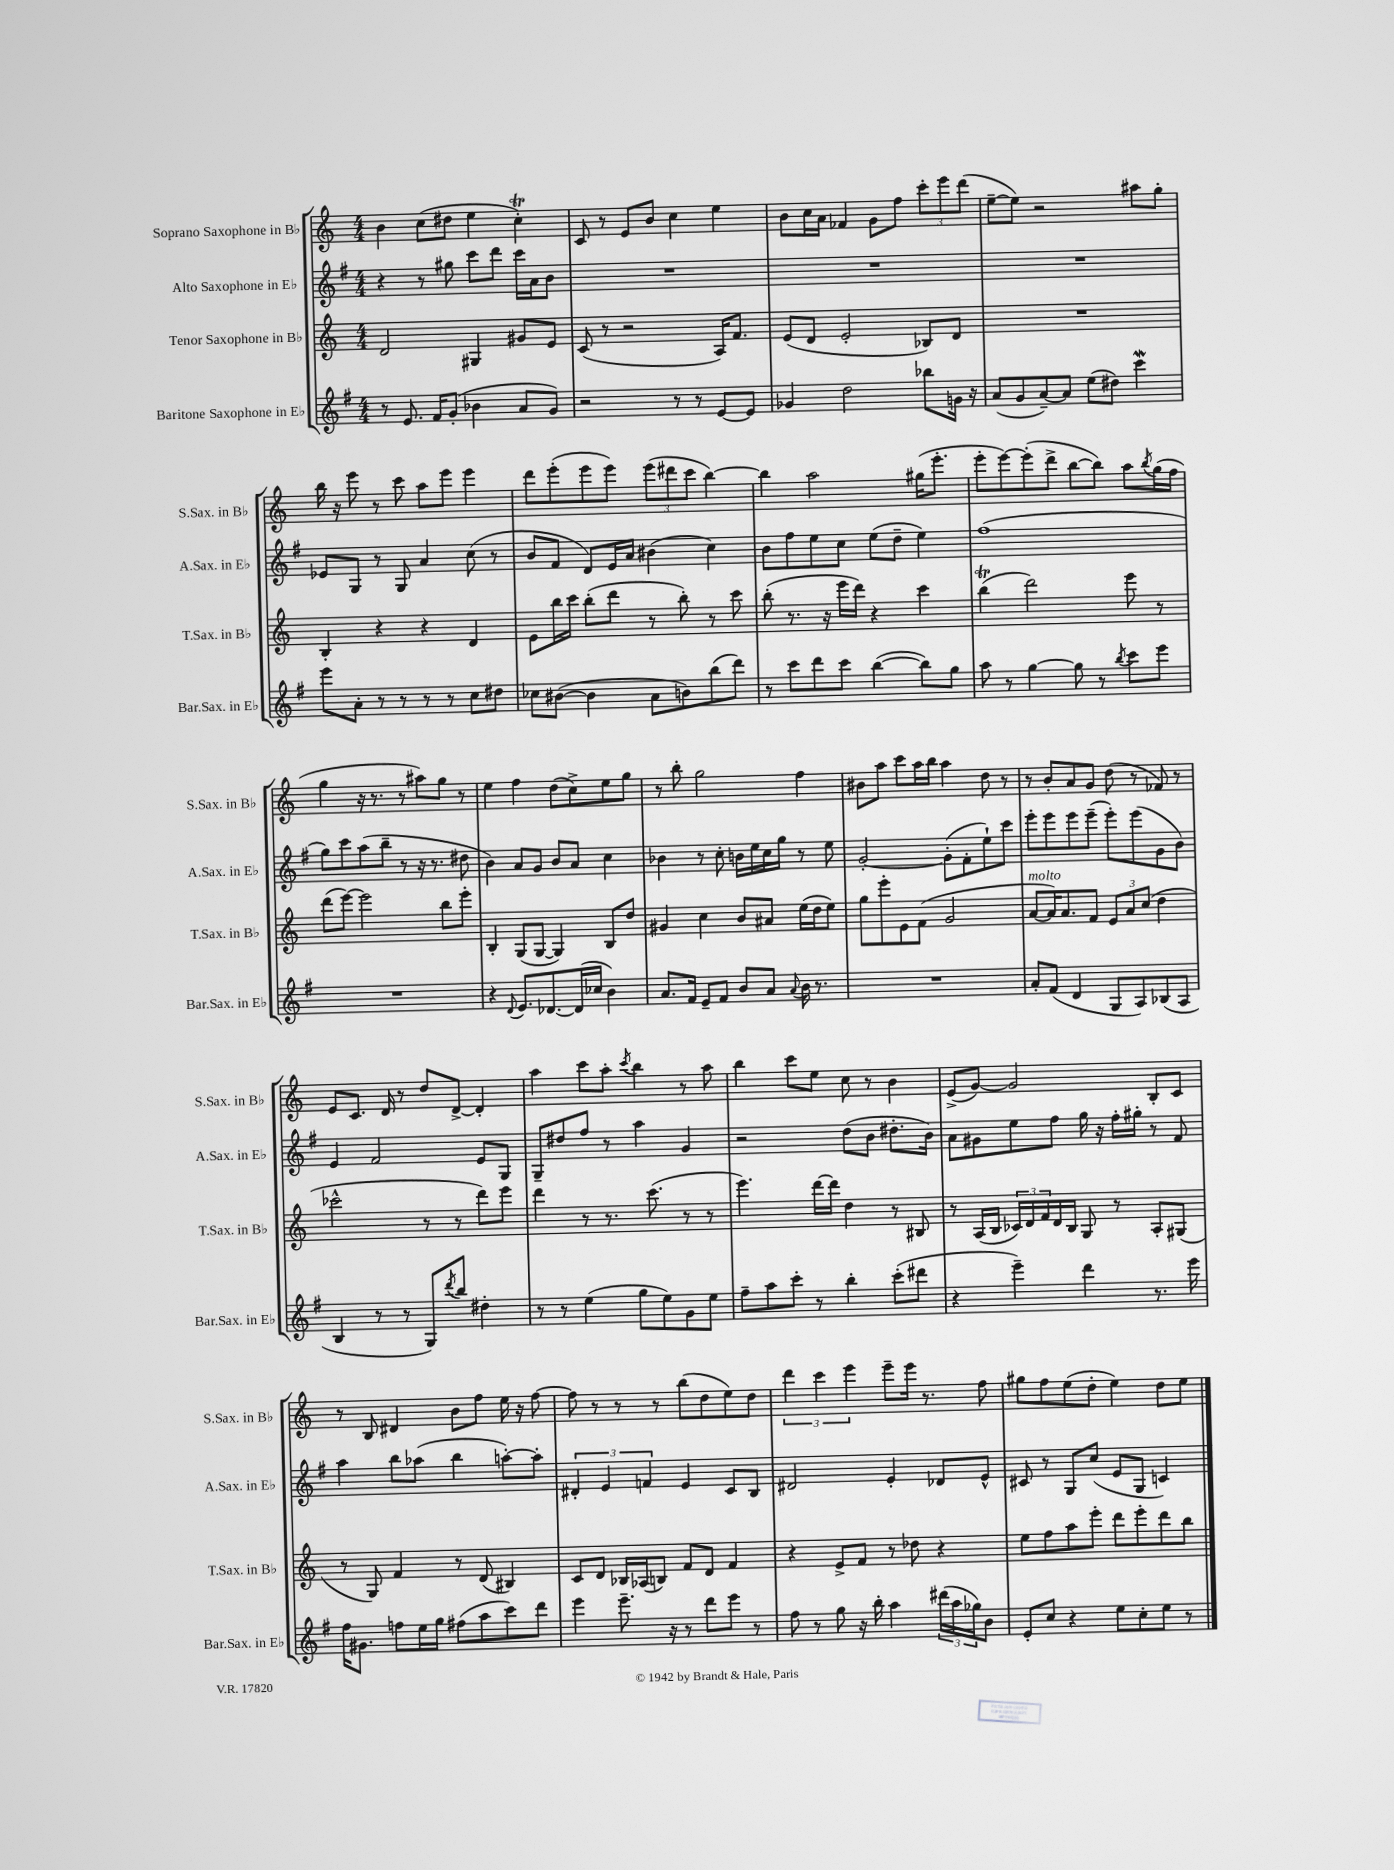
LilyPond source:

<<
\new StaffGroup <<
\new Staff = "s0" \with { instrumentName = "Soprano Saxophone in Bb" shortInstrumentName = "S.Sax. in Bb" } {
    \clef treble \key c \major \numericTimeSignature \time 4/4
    b'4 c''8( dis''8 e''4 c''4-.\trill) |
    c'8 r8 e'8 b'8 c''4 e''4 |
    b'8 c''16 a'16 fes'4 g'8 f''8 \tuplet 3/2 { c'''8-. e'''8 d'''8( } |
    e''8~-- e''8) r2 ais''8 g''8-. |
    b''16 r16 e'''8 r8 c'''8 a''8 e'''8 e'''4 |
    d'''8 e'''8-.( e'''8 e'''8) \tuplet 3/2 { e'''8( dis'''8 c'''8 } b''4~) |
    b''4 a''2 gis''16( e'''8.-. |
    e'''8-. e'''8~) e'''8-.( d'''8-> b''8~ b''8) a''8 \acciaccatura { b''8 } g''16( f''16 |
    g''4 r16 r8. r8 ais''8) g''8 r8 |
    e''4 f''4 d''8( c''8->) e''8 g''8 |
    r8 b''8-. g''2 f''4 |
    bis'8 a''8 c'''8 a''16 b''16 a''4 d''8 r8 |
    r8 b'8-. a'8 g'8 d''8( r8 fes'8) r8 |
    e'8 c'8. d'16 r8 d''8 d'8~-> d'4-. |
    a''4 c'''8 a''8-. \acciaccatura { c'''8 } b''4 r8 a''8 |
    b''4 c'''8 e''8 c''8 r8 b'4 |
    e'8->( g'8~) g'2 b8-. c'8 |
    r8 b8 dis'4 b'8 f''8 e''16 r16 f''8~ |
    f''8 r8 r8 r8 b''8( d''8 e''8) d''8 |
    \tuplet 3/2 { d'''4 c'''4 e'''4 } e'''8-- e'''16 r8. f''8 |
    gis''8 f''8 e''8( d''8-. e''4) d''8 e''8 \bar "|." |
}
\new Staff = "s1" \with { instrumentName = "Alto Saxophone in Eb" shortInstrumentName = "A.Sax. in Eb" } {
    \clef treble \key g \major \numericTimeSignature \time 4/4
    r4 r8 gis''8 c'''8 d'''8 c'''16 a'16 b'8 |
    R1 |
    R1 |
    R1 |
    ees'8 g8 r8 g8 a'4 c''8( r8 |
    b'8 fis'8 d'8) e'16 a'16 bis'4( c''4) |
    b'8 fis''8 e''8 c''8 e''8( d''8-- e''4) |
    fis''1( |
    g''8) c'''8 a''8( b''8-- r8 r16 r8. dis''8 |
    b'4) a'8 g'8 b'8 a'8 c''4 |
    bes'4 r8 c''8-. b'16 e''16 c''16 g''16 r8 e''8 |
    g'2~-. g'8-.( fis'8-. e''8-!) c'''8 |
    e'''8-. e'''8 e'''8 e'''8--( e'''8-.) e'''8( g'8 b'8) |
    e'4 fis'2 e'8 g8 |
    g8-- dis''8 fis''8 r8 a''4 g'4 |
    r2 d''8( b'8 dis''8.-. b'16) |
    a'8 gis'8 e''8 fis''8 g''16 r16 fis''16-. gis''16-. r8 fis'8 |
    a''4 b''8 aes''8( b''4 a''8~-.) a''8-. |
    \tuplet 3/2 { dis'4-. e'4 f'4 } e'4 c'8 b8 |
    dis'2 e'4-. des'8 e'8-^ |
    cis'8 r8 g8 c''8( e'8 g8 c'4) \bar "|." |
}
\new Staff = "s2" \with { instrumentName = "Tenor Saxophone in Bb" shortInstrumentName = "T.Sax. in Bb" } {
    \clef treble \key c \major \numericTimeSignature \time 4/4
    d'2 gis4 gis'8 e'8 |
    c'8( r8 r2 a16) f'8. |
    e'8( d'8 e'2-. bes8) d'8 |
    R1 |
    b4-. r4 r4 d'4 |
    e'8 b''16 c'''16 b''8-.( d'''8 r8 b''8-.) r8 c'''8 |
    b''8-.( r8. r16 e'''16 d'''16) r4 c'''4 |
    b''4\trill( d'''2) e'''8 r8 |
    d'''8( e'''8~) e'''2 b''8 e'''8-. |
    b4-. g8( g8~ g4) b8 d''8 |
    gis'4 c''4 b'8 ais'8 e''16( d''16 e''8) |
    g''8 e'''8-. e'8 f'8( g'2 |
    a'8~^\markup { \italic "molto" } a'16) a'8. f'8 \tuplet 3/2 { e'8 a'8 c''8( } d''4 |
    ces'''2-^ r8 r8 d'''8) e'''8 |
    d'''4 r8 r8. c'''8.( r8 r8 |
    e'''4.) d'''16~ d'''16 d''4 r8 bis8 |
    r8 a16( b16 \tuplet 3/2 { ces'16) d'16 f'16 } d'16 b16 g8 r8 a8-. gis8( |
    r8 g8) f'4 r8 d'8( bis4) |
    c'8 d'8 bes16 aes16( b8) f'8 d'8 f'4 |
    r4 e'8-> f'8 r8 des''8 r4 |
    e''8 f''8 a''8 e'''8-. d'''8 e'''8-. d'''8 b''8 \bar "|." |
}
\new Staff = "s3" \with { instrumentName = "Baritone Saxophone in Eb" shortInstrumentName = "Bar.Sax. in Eb" } {
    \clef treble \key g \major \numericTimeSignature \time 4/4
    r8 e'8. fis'16 g'8-.( bes'4 a'8 g'8) |
    r2 r8 r8 e'8~ e'8 |
    ges'4 d''2 bes''8 g'16 r16 |
    a'8( g'8 a'8~--) a'8 e''8( dis''8) c'''4\mordent |
    e'''8 a'8-. r8 r8 r8 r8 c''8 dis''8 |
    ces''8 bis'8~( bis'4 a'8 b'8) b''8( d'''8) |
    r8 c'''8 d'''8 c'''8 b''4~( b''8) g''8 |
    a''8 r8 g''4~ g''8 r8 \acciaccatura { b''8 } c'''8 e'''8 |
    R1 |
    r4 \appoggiatura { d'8 } e'8. des'8.~ des'16( ces''16 b'4) |
    a'8. fis'16 e'8-- fis'8 b'8 a'8 \appoggiatura { a'8 } b'16 r8. |
    R1 |
    a'8-. fis'8( d'4 g8 a8) bes8( a8 |
    b4 r8 r8 g8) \acciaccatura { d'''8 } b''8 dis''4-. |
    r8 r8 e''4( g''8 e''8) g'8 e''8 |
    fis''8-- a''8 c'''8-. r8 b''4-. c'''8-.( dis'''8 |
    r4 e'''4--) d'''4 r8. e'''16 |
    fis''16 gis'8. f''8 e''16 g''16 fis''8( a''8 c'''8) d'''8 |
    e'''4 e'''8.-- r16 r8 d'''8 e'''8 r8 |
    fis''8 r8 g''8 r16 b''16-. a''4 \tuplet 3/2 { dis'''16( a''16 ges''16) } b'8 |
    e'8-. c''8 r4 e''8 c''8-. e''8 r8 \bar "|." |
}
>>
>>
\layout { \context { \Score \remove "Bar_number_engraver" } }
